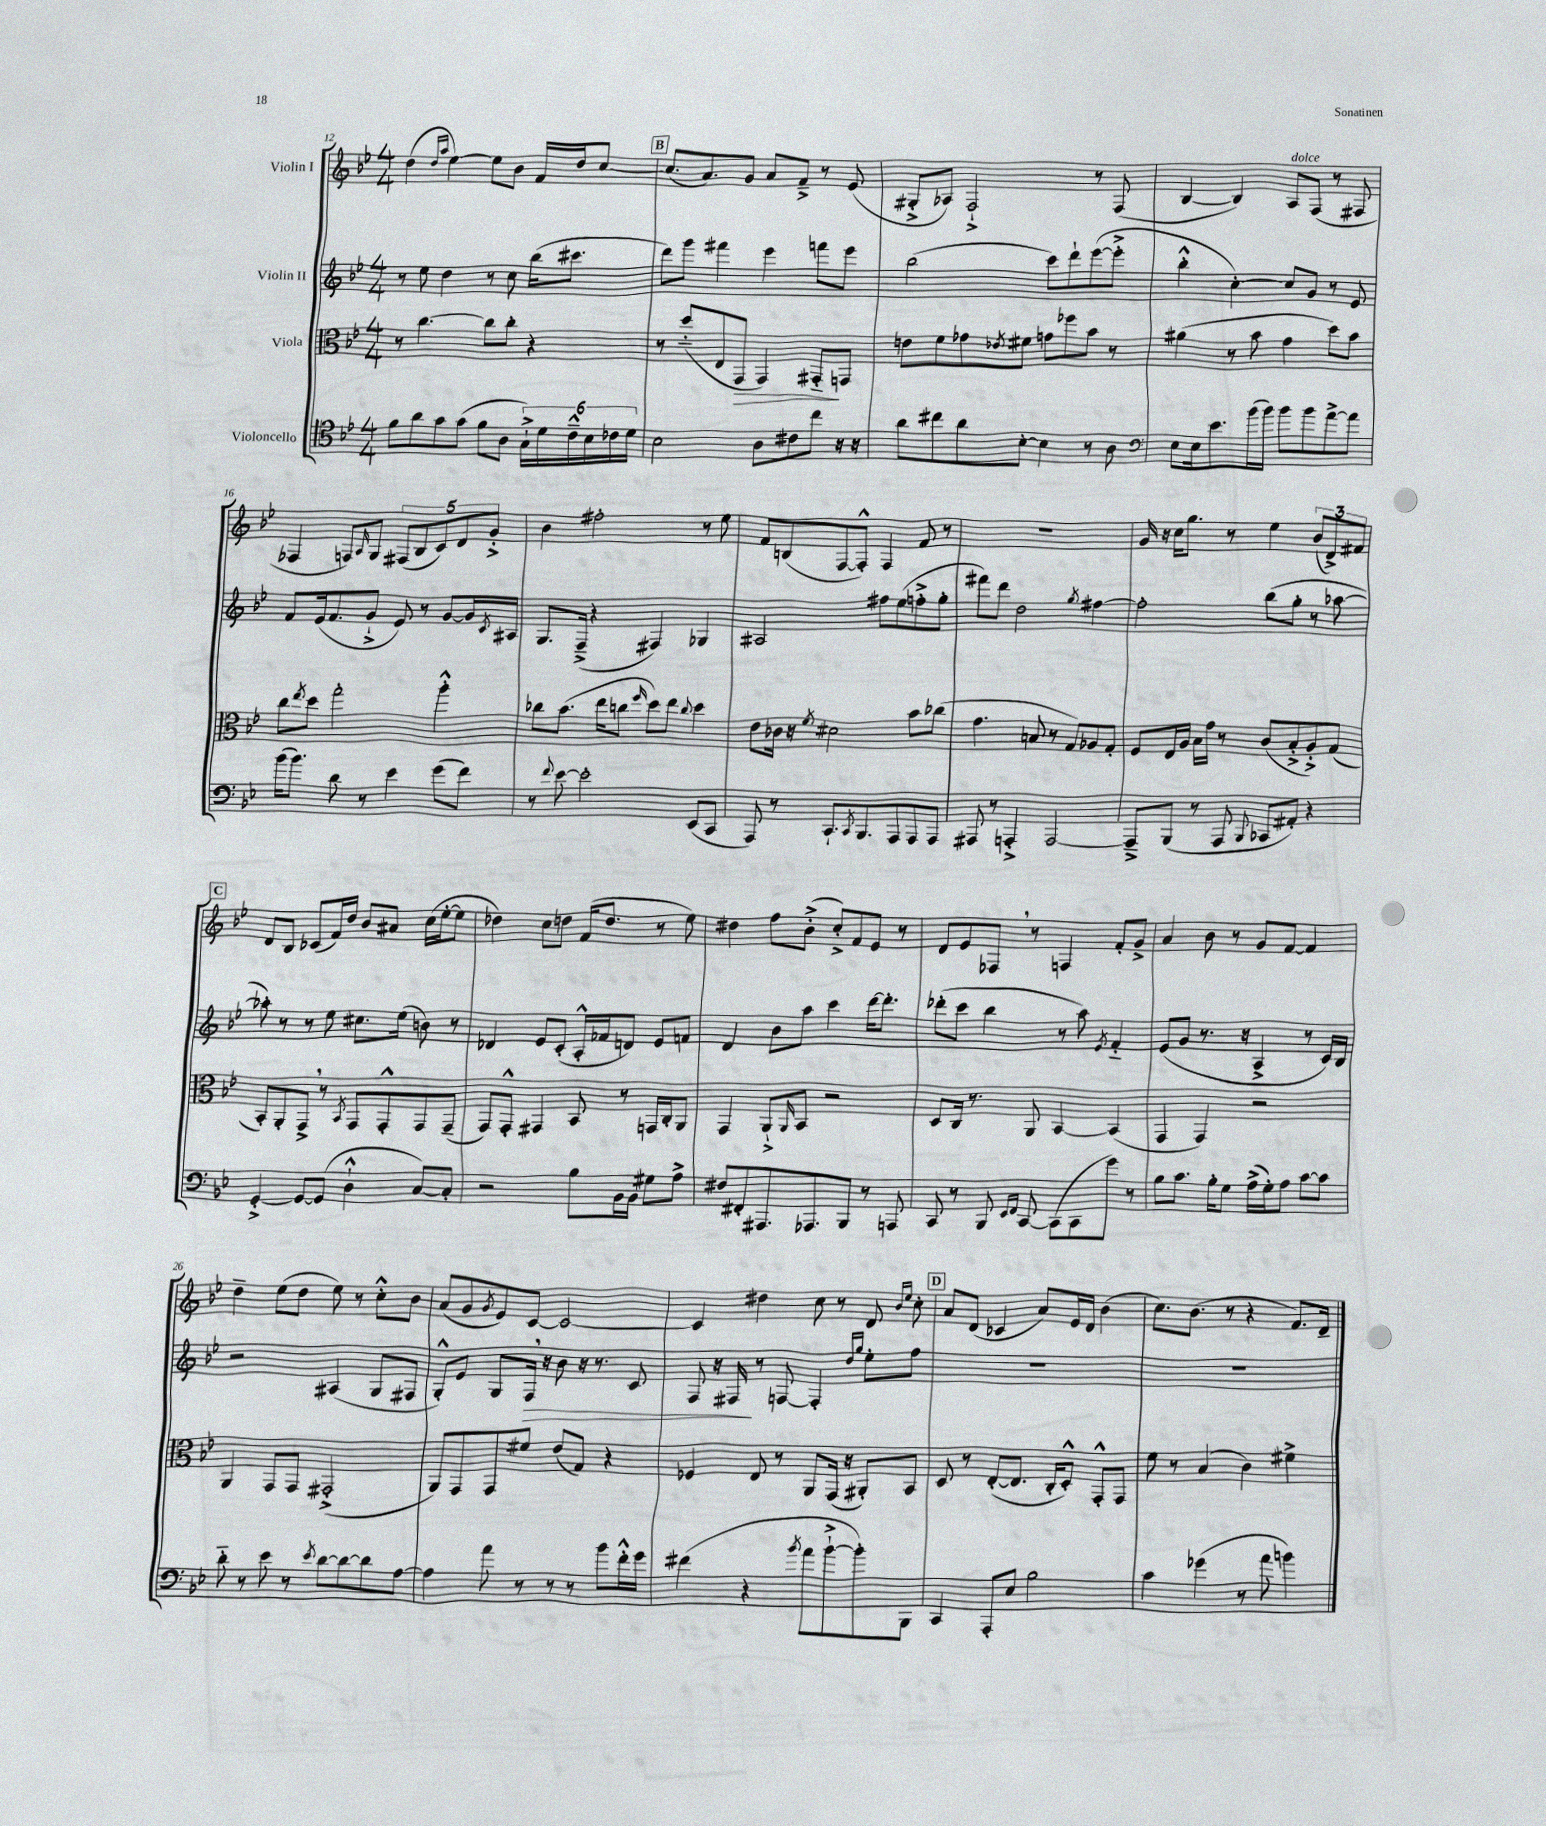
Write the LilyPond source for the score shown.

<<
\new StaffGroup <<
\new Staff = "s0" \with { instrumentName = "Violin I" } {
    \clef treble \key bes \major \numericTimeSignature \time 4/4
    d''4( \grace { d''16 a''16 } ees''4~) ees''8 bes'8 f'16 d''16 c''8~ |
    \mark \markup { \box "B" } c''8.( a'8.) g'8 a'8 f'8---> r8 ees'8( |
    gis8-.-> aes8) f2-!-> r8 f8( |
    bes4~ bes4) a8^\markup { \italic "dolce" } f8( r8 fis8 |
    fes4 f8) \grace { a16 } g8 \tuplet 5/4 { fis8( bes8 c'8) d'8 g'8-.-> } |
    bes'4 fis''2-. r8 ees''8 |
    f'8 b8( f8~ f8-.-^) f4 f'8 r8 |
    R1 |
    g'16 r16 c''16 g''8. r8 ees''4 \tuplet 3/2 { bes'8( d'8->) fis'8 } |
    \mark \markup { \box "C" } d'8 bes8 ces'8( f'16) d''16 bes'8 ais'8 c''16( ees''16~-. ees''8 |
    des''4) c''8 d''8 f'16( d''8. r8 ees''8) |
    dis''4 f''8 bes'8-.->( c''8-.->) f'8 ees'8 r8 |
    d'8 ees'8 fes8 \breathe r8 f4 f'8-. g'8-> |
    a'4 bes'8 r8 g'8 f'8~ f'4 |
    d''4-- ees''8( d''8 ees''8) r8 c''8-.-^ bes'8 |
    a'8( g'8 \acciaccatura { g'8 } ees'8) c'8~ c'2~ |
    c'4 dis''4 c''8 r8 d'8 \grace { bes'16 ees''16 } c''8-. |
    \mark \markup { \box "D" } a'8 d'8( ces'4 a'8) ees'16 d'16 bes'4( |
    c''8.) bes'8.( r8 r4 f'8.) d'16-- \bar "|." |
}
\new Staff = "s1" \with { instrumentName = "Violin II" } {
    \clef treble \key bes \major \numericTimeSignature \time 4/4
    r8 ees''8 d''4 r8 c''8 bes''16( cis'''8. |
    \mark \markup { \box "B" } d'''8) g'''8 fis'''4 ees'''4 f'''8 ees'''8 |
    bes''2( c'''8) d'''8-! ees'''8~( ees'''8-.-> |
    bes''4-.-^ c''4~-.) c''8 g'8 r8 ees'8 |
    f'8 ees'16( f'8. g'8-!-> ees'8) r8 g'8~ g'16 \acciaccatura { c'8 } ais16 |
    g8. f16--->( r4 fis4) ges4 |
    ais2 fis''8 ees''8( f''8-.-> g''8-. |
    fis'''8) d'''8 d''2 \acciaccatura { g''8 } fis''4~ |
    fis''2-. bes''8( g''8-. r8 aes''8~ |
    \mark \markup { \box "C" } aes''8-.) r8 r8 ees''8 cis''8. ees''16( b'8) r8 |
    des'4 ees'8 c'8-.( a16-.-^ fes'16 d'8) ees'8 f'8 |
    d'4 bes'8 a''8 c'''4 d'''16~ d'''8.-. |
    des'''8-.( c'''8 bes''4 r8 a''8) \acciaccatura { ees'8 } f'4-_ |
    ees'8( g'8 r8. r16 a4-> r8 c'16) bes16 |
    r2 ais4( g8 fis8 |
    g8-.-^) ees'8 g8 f16\> \breathe r16 bes'8 r16 r8. c'8 |
    f8 r16 fis16\! r8 f8~ f4-. \grace { d''16 g''16 } ees''8-. f''8 |
    \mark \markup { \box "D" } R1 |
    R1 \bar "|." |
}
\new Staff = "s2" \with { instrumentName = "Viola" } {
    \clef alto \key bes \major \numericTimeSignature \time 4/4
    r8 c''4.~ c''8 c''8-. r4 |
    \mark \markup { \box "B" } r8 d''8-_( ees8 g,8\> g,4) gis,8-_\! g,8 |
    e'8 f'8 ges'8 \acciaccatura { ees'8 } fis'8 g'8 fes''8 bes'8 r8 |
    ais'4( r8 bes'8 g'4 d''8) bes'8 |
    c''8 \acciaccatura { ees''8 } d''8 g''2-. a''4-.-^ |
    ces''8 bes'8.( ees''16 c''8 \grace { f''16 } d''8) ees''8 \appoggiatura { c''8 } d''4 |
    ees'8 ces'16 r16 \acciaccatura { f'8 } dis'2 bes'8 ces''8( |
    g'4. b8 r8 g8) aes8 g8-. |
    f8 ees16 a16 bes16 g'16 r8 c'8( bes8-.-> a8-.->) g8( |
    \mark \markup { \box "C" } bes,8-.) a,8-. g,8-> \breathe r8 \acciaccatura { bes,8 } g,8 g,8-.-^ g,8 g,8--( |
    g,8) g,8-.-^ gis,4 bes,8 r8 g,16 c16-. a,8 |
    g,4 a,8-!-> \grace { a,16 } bes,8 r2 |
    d8 c16 r8. a,8 bes,4~ bes,4( |
    g,4 g,4) r2 |
    a,4 g,8 g,8 gis,2-.->( |
    a,8) g,8 g,8 fis'8 ees'8( g8) r4 |
    fes4 ees8 r8 a,8 g,16( r16 ais,8-.) bes,8 |
    \mark \markup { \box "D" } d8 r8 ees8~-.( ees8. c16-. d8-.-^) g,8-.-^ g,8 |
    f'8 r8 bes4( c'4) fis'4-> \bar "|." |
}
\new Staff = "s3" \with { instrumentName = "Violoncello" } {
    \clef tenor \key bes \major \numericTimeSignature \time 4/4
    f'8 a'8 g'8 g'8( f'8 a8 \tuplet 6/4 { g16-!->) d'16 c'16---^ bes16 ces'16 d'16 } |
    \mark \markup { \box "B" } bes2 a8 cis'8 c''8 r16 r16 |
    a'8 cis''8 a'8 bes8~-. bes4 r8 a8 |
    \clef bass ees8 ees16 ees'8. bes'16( bes'16) bes'8 bes'8 a'8~-> a'8 |
    bes'16( bes'8.) d'8 r8 ees'4 g'8( f'8) |
    r8 \appoggiatura { f'8 } ees'8~ ees'2-. ees,8( c,8 |
    a,,8) r8 c,8.-! \acciaccatura { c,8 } bes,,8. a,,8 a,,8 a,,8 |
    ais,,8 r8 a,,4-.-> a,,2~ |
    a,,8---> bes,,8( r8 a,,8 \appoggiatura { bes,,8 } ces,8 ais,8-.) r4 |
    \mark \markup { \box "C" } g,4~-.-> g,8~ g,8( d4-!-^ c8~) c8-. |
    r2 bes8 bes,16 bes,16 gis8 a8-> |
    fis8 fis,8-. ais,,8. aes,,8. bes,,8 r8 a,,8 |
    c,8 r8 bes,,8 \grace { ees,16 f,16 } c,8~ c,8( c,8 g'8) r8 |
    bes8 c'8. bes16-. g8 a16->( g16-.) a8 c'8~ c'8 |
    d'8-_ r8 ees'8 r8 \acciaccatura { ees'8 } d'8~ d'8~ d'8 a8~ |
    a4 a'8 r8 r8 r8 bes'8 f'16-.-^ g'16 |
    fis'4( r4 \acciaccatura { bes'8 } a'8 bes'8~-!-> bes'8-.) bes,,8 |
    \mark \markup { \box "D" } c,4 a,,8-. ees8 bes2 |
    c'4 ges'4( r8 a'8 b'4) \bar "|." |
}
>>
>>
\layout { \context { \Score currentBarNumber = #12 } }
